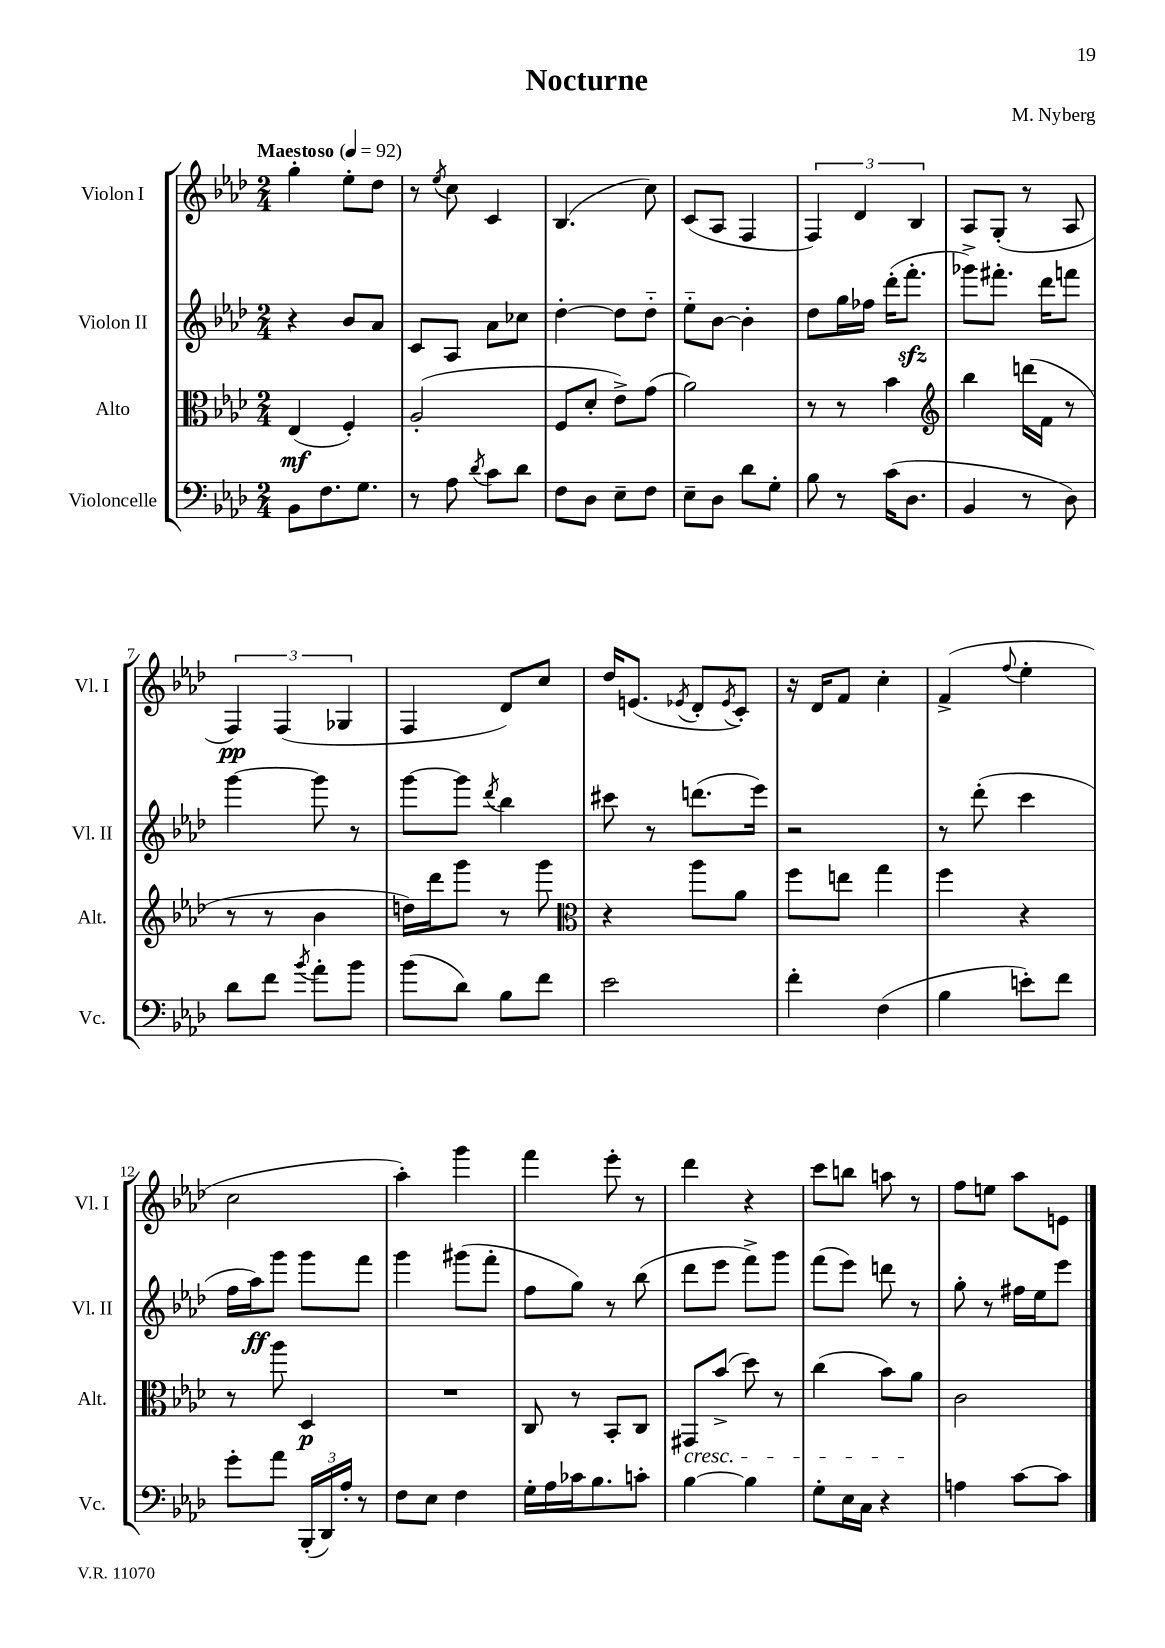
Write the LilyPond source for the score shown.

\header { title = "Nocturne" composer = "M. Nyberg" }
<<
\new StaffGroup <<
\new Staff = "s0" \with { instrumentName = "Violon I" shortInstrumentName = "Vl. I" } {
    \clef treble \key aes \major \numericTimeSignature \time 2/4 \tempo "Maestoso" 4 = 92
    g''4-. ees''8-. des''8 |
    r8 \acciaccatura { ees''8 } c''8 c'4 |
    bes4.( c''8) |
    c'8( aes8 f4 |
    \tuplet 3/2 { f4) des'4 bes4 } |
    aes8 g8-.( r8 aes8 |
    \tuplet 3/2 { f4\pp) f4( ges4 } |
    f4 des'8) c''8 |
    des''16 e'8.( \acciaccatura { ees'8 } des'8-. \acciaccatura { ees'8 } c'8-.) |
    r16 des'16 f'8 c''4-. |
    f'4->( \appoggiatura { f''8 } ees''4-. |
    c''2 |
    aes''4-.) g'''4 |
    f'''4 ees'''8-. r8 |
    des'''4 r4 |
    c'''8 b''8 a''8 r8 |
    f''8 e''8 aes''8 e'8 \bar "|." |
}
\new Staff = "s1" \with { instrumentName = "Violon II" shortInstrumentName = "Vl. II" } {
    \clef treble \key aes \major \numericTimeSignature \time 2/4
    r4 bes'8 aes'8 |
    c'8 aes8 aes'8 ces''8 |
    des''4~-. des''8 des''8-_ |
    ees''8-_ bes'8~ bes'4-. |
    des''8 g''16 fes''16 des'''16-.( f'''8.-.\sfz |
    ges'''8->) fis'''8.-. des'''16 f'''8 |
    g'''4~ g'''8 r8 |
    g'''8~ g'''8 \acciaccatura { des'''8 } bes''4 |
    cis'''8 r8 d'''8.( ees'''16) |
    r2 |
    r8 des'''8-.( c'''4 |
    f''16 aes''16\ff) g'''8 g'''8 f'''8 |
    g'''4 gis'''8( f'''8-. |
    f''8 g''8) r8 bes''8( |
    des'''8 ees'''8 f'''8->) g'''8 |
    f'''8( ees'''8) d'''8 r8 |
    g''8-. r8 fis''16 ees''16 ees'''8 \bar "|." |
}
\new Staff = "s2" \with { instrumentName = "Alto" shortInstrumentName = "Alt." } {
    \clef alto \key aes \major \numericTimeSignature \time 2/4
    ees4\mf( f4-.) |
    aes2-.( |
    f8 des'8-. ees'8->) g'8( |
    aes'2) |
    r8 r8 bes'4 |
    \clef treble bes''4 d'''16( f'16 r8 |
    r8 r8 bes'4 |
    d''16) des'''16 g'''8 r8 g'''8 |
    \clef alto r4 aes''8 aes'8 |
    f''8 e''8 g''4 |
    f''4 r4 |
    r8 aes''8 des4\p |
    R2 |
    c8 r8 bes,8-. c8 |
    gis,8\cresc bes'8->( des''8) r8 |
    c''4( bes'8) aes'8\! |
    c'2 \bar "|." |
}
\new Staff = "s3" \with { instrumentName = "Violoncelle" shortInstrumentName = "Vc." } {
    \clef bass \key aes \major \numericTimeSignature \time 2/4
    bes,8 f8. g8. |
    r8 aes8 \acciaccatura { des'8 } c'8 des'8 |
    f8 des8 ees8-- f8 |
    ees8-- des8 des'8 g8-. |
    bes8 r8 c'16( des8. |
    bes,4 r8 des8) |
    des'8 f'8 \acciaccatura { bes'8 } aes'8-. bes'8 |
    bes'8( des'8) bes8 f'8 |
    ees'2 |
    f'4-. f4( |
    bes4 e'8-.) f'8 |
    g'8-. aes'8 \tuplet 3/2 { bes,,16-.( des,16) aes16-. } r8 |
    f8 ees8 f4 |
    g16-. aes16 ces'16 bes8. c'8-. |
    bes4~ bes4 |
    g8-. ees16 c16 r4 |
    a4 c'8~ c'8 \bar "|." |
}
>>
>>
